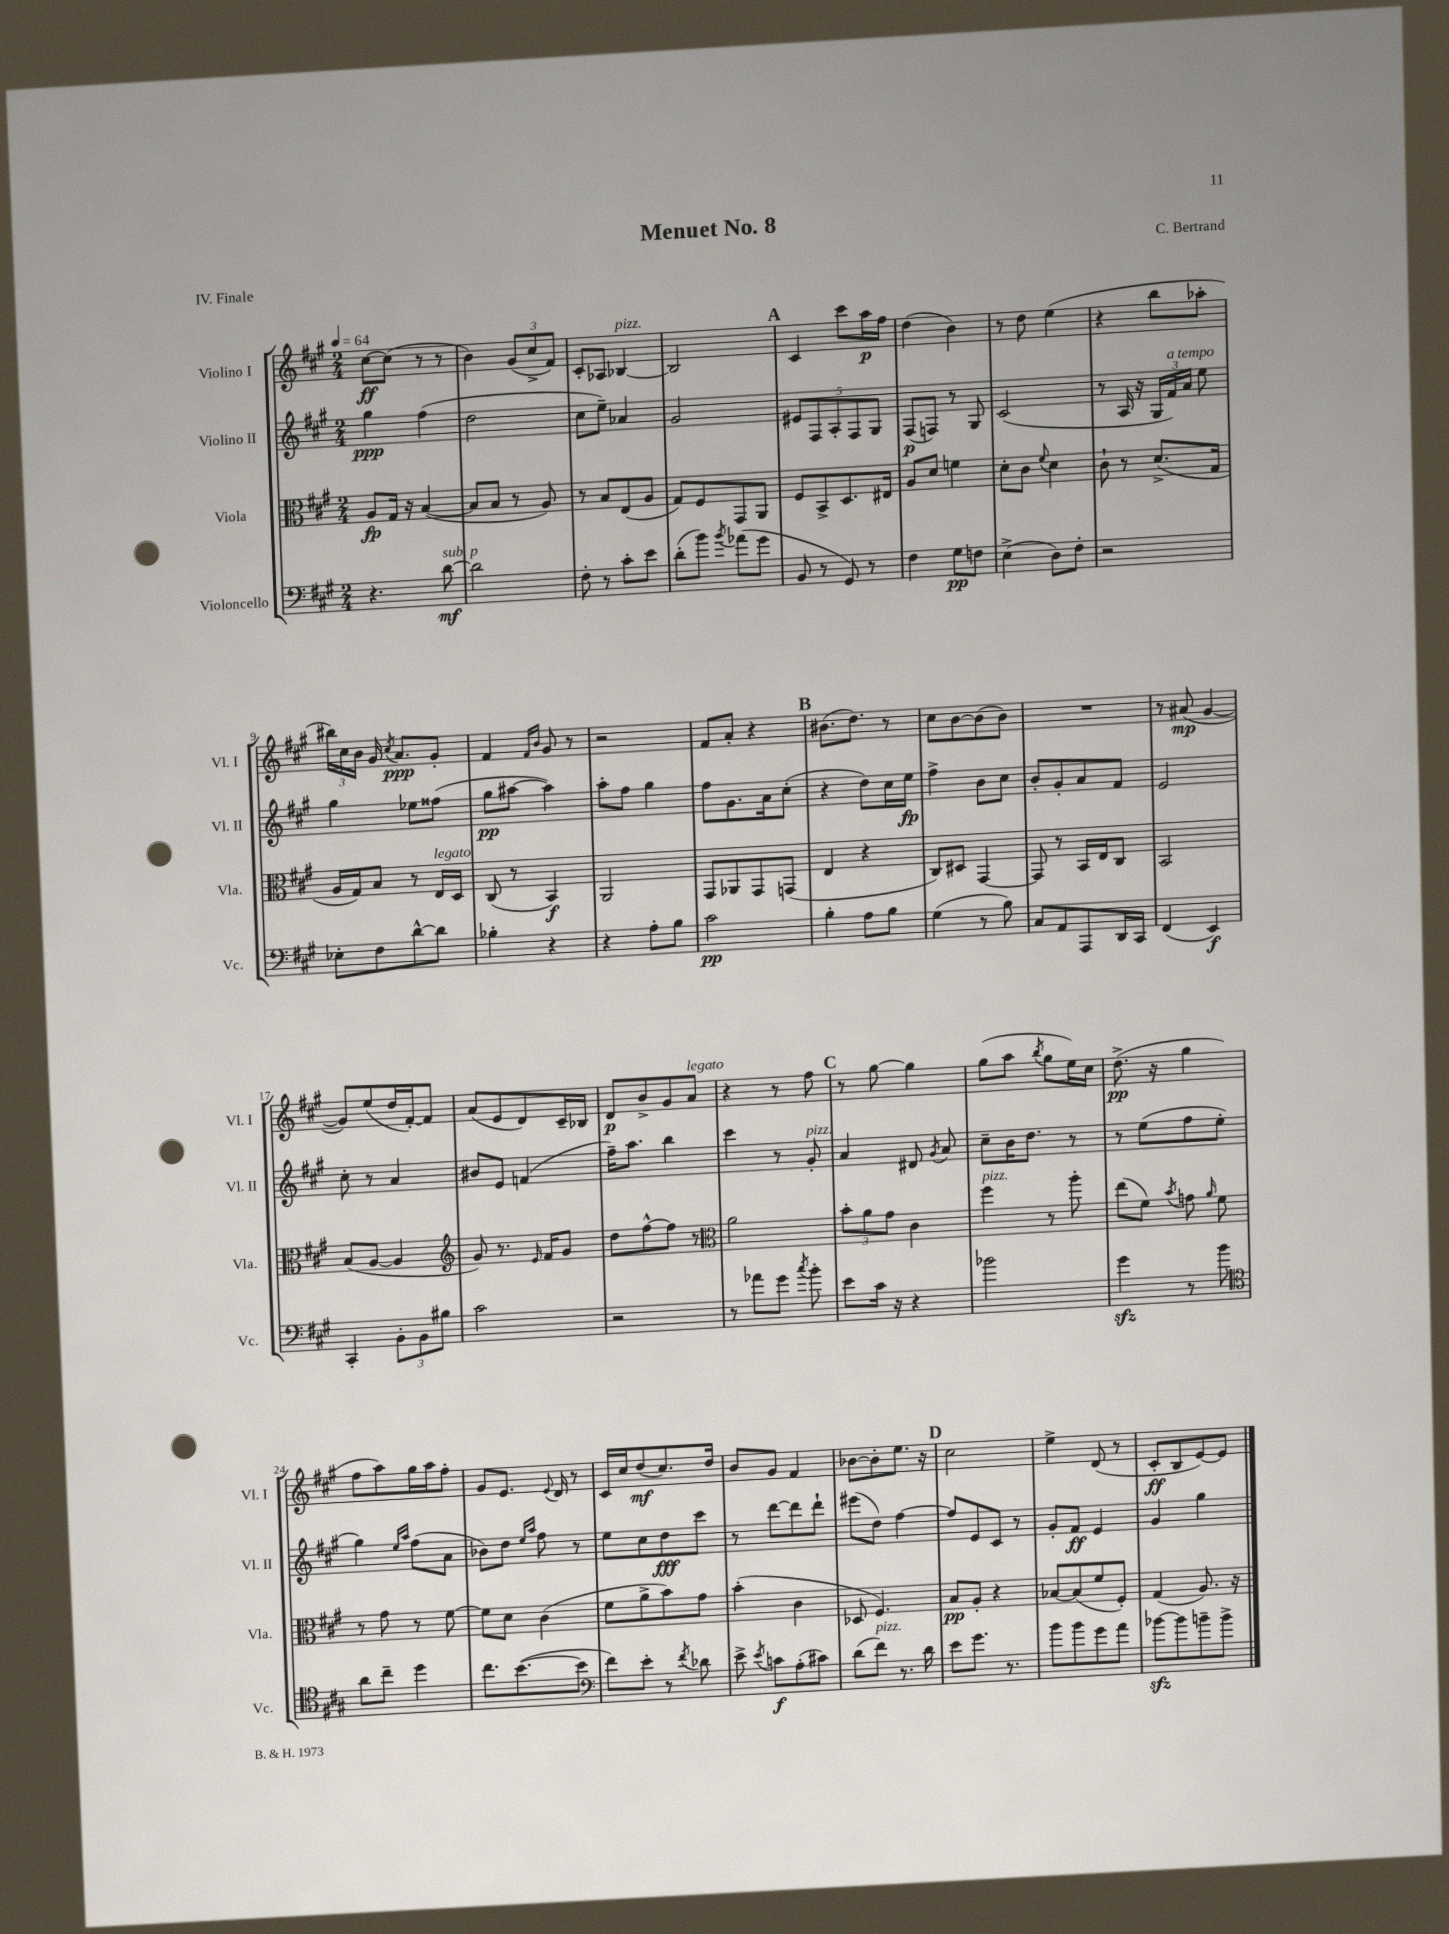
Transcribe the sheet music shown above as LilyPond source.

\header { title = "Menuet No. 8" composer = "C. Bertrand" piece = "IV. Finale" }
<<
\new StaffGroup <<
\new Staff = "s0" \with { instrumentName = "Violino I" shortInstrumentName = "Vl. I" } {
    \clef treble \key a \major \numericTimeSignature \time 2/4 \tempo 4 = 64
    \autoBeamOff cis''8[~\ff cis''8]( r8 r8 |
    b'4) \tuplet 3/2 { gis'8[( cis''8-> fis'8]) } |
    cis'8[-. aes8] bes4~^\markup { \italic "pizz." } |
    bes2 |
    \mark \markup { \bold "A" } cis'4 cis'''8[ a''16\p fis''16] |
    d''4( b'4) |
    r8 d''8 e''4( |
    r4 b''8[ aes''8]-. |
    \tuplet 3/2 { bis''16[) cis''16 b'16] } gis'16 \acciaccatura { cis''8 } a'8.[\ppp gis'8]-. |
    fis'4 \grace { fis'16[ b'16] } gis'8 r8 |
    r2 |
    fis'8[ a'8]-. r4 |
    \mark \markup { \bold "B" } bis'8.[( d''8.]) r8 |
    cis''8[ b'8~ b'8( b'8]) |
    R2 |
    r8 ais'8\mp( gis'4~ |
    gis'8[) e''8( d''16 fis'16~-.) fis'8] |
    a'8[( e'8 d'8) cis'16-- bes16] |
    d'8[\p b'8-> gis'8 a'8]^\markup { \italic "legato" } |
    r4 r8 fis''8 |
    \mark \markup { \bold "C" } r8 gis''8~ gis''4 |
    gis''8[( a''8] \acciaccatura { b''8 } gis''8[ e''16) cis''16] |
    d''8.->\pp( r16 gis''4 |
    fis''8[ a''8) gis''16 a''16 fis''8]-. |
    gis'8[ e'8.] \appoggiatura { e'8 } d'16 r8 |
    cis'16[ cis''16 d''8\mf( cis''8.) d''16] |
    b'8[ gis'8] fis'4 |
    bes'8[~ bes'8-. e''8.] r16 |
    \mark \markup { \bold "D" } cis''2 |
    e''4-> d'8( r8 |
    cis'8[-.\ff b8 e'8~) e'8] \bar "|." |
}
\new Staff = "s1" \with { instrumentName = "Violino II" shortInstrumentName = "Vl. II" } {
    \clef treble \key a \major \numericTimeSignature \time 2/4
    \autoBeamOff gis''4\ppp fis''4( |
    d''2 |
    cis''8[ e''8]--) aes'4 |
    gis'2 |
    \mark \markup { \bold "A" } \tuplet 5/4 { eis'8[ fis8 a8-. fis8 gis8] } |
    fis8[\p( f8]) r8 gis8 |
    cis'2( |
    r8 a16 r16 \tuplet 3/2 { gis16[ fis'16^\markup { \italic "a tempo" }) a'16] } e''8 |
    gis''4 ees''8[ fisis''8]( |
    gis''8[\pp ais''8]~ ais''4) |
    a''8[-. fis''8] gis''4 |
    fis''8[ gis'8. a'16 cis''8]-.( |
    \mark \markup { \bold "B" } r4 d''8[) cis''16 e''16]\fp |
    fis''4-> b'8[ cis''8] |
    b'8[-. gis'8-. a'8 fis'8] |
    e'2 |
    cis''8-. r8 a'4 |
    bis'8[ e'8] f'4( |
    fis''16[--) a''8.] b''4 |
    cis'''4 r8 gis'8-.^\markup { \italic "pizz." } |
    \mark \markup { \bold "C" } a'4 dis'8 \acciaccatura { gis'8 } a'8 |
    cis''8[-- b'16 d''8.] r8 |
    r8 e''8[( fis''8 e''8]-. |
    gis''4) \grace { e''16[ a''16] } fis''8[( a'8] |
    bes'8[) d''8] \grace { e''16[ a''16] } fis''8 r8 |
    e''8[ cis''8 d''8\fff cis'''8] |
    r8 d'''8[~ d'''8 d'''8]-! |
    eis'''8[( d''8]) fis''4~ |
    \mark \markup { \bold "D" } fis''8[ e'8 cis'8] r8 |
    gis'8[-. fis'8]\ff e'4 |
    gis'4 gis''4 \bar "|." |
}
\new Staff = "s2" \with { instrumentName = "Viola" shortInstrumentName = "Vla." } {
    \clef alto \key a \major \numericTimeSignature \time 2/4
    \autoBeamOff a8[\fp gis16] r16 b4~( |
    b8[ b8] r8 a8) |
    r8 b8[ e8( a8] |
    gis8[) fis8 gis,8 a,8] |
    \mark \markup { \bold "A" } fis8[ b,8-> d8. eis16] |
    a8[ d'8] f'4 |
    d'8[-. cis'8] \appoggiatura { fis'8 } d'4 |
    cis'8-! r8 d'8.[->( gis16] |
    a16[ gis16) b8] r8 e16[^\markup { \italic "legato" } d16] |
    cis8( r8 b,4\f) |
    a,2 |
    gis,8[ aes,8 gis,8 g,8]( |
    \mark \markup { \bold "B" } e4 r4 |
    cis8[) dis8] gis,4~ |
    gis,8 r8 b,16[ e16 cis8] |
    b,2 |
    b8[( a8]~ a4 |
    \clef treble gis'8) r8. \grace { e'16 } fis'16[ gis'8] |
    d''8[ fis''8~-^ fis''8] r8 |
    \clef alto a'2 |
    \mark \markup { \bold "C" } \tuplet 3/2 { b'8[-. a'8 gis'8] } cis'4 |
    fis''4^\markup { \italic "pizz." } r8 a''8-. |
    e''8[( fis'8]) \acciaccatura { b'8 } g'8 \grace { a'16 } fis'8 |
    r8 gis'8 r8 fis'8~ |
    fis'8[ d'8] cis'4( |
    fis'8[ a'8-> b'8) gis'8] |
    b'4-.( cis'4 |
    des8 fis4.) |
    \mark \markup { \bold "D" } b8[\pp a8]-. r4 |
    bes8[~ bes8( fis'8 fis8]-.) |
    gis4( a8.) r16 \bar "|." |
}
\new Staff = "s3" \with { instrumentName = "Violoncello" shortInstrumentName = "Vc." } {
    \clef bass \key a \major \numericTimeSignature \time 2/4
    \autoBeamOff r4. d'8~\mf^\markup { \italic "sub. p" } |
    d'2 |
    fis8-. r8 cis'8[-. e'8] |
    d'8[-.( b'8]) \acciaccatura { b'8 } aes'8[( gis'8] |
    \mark \markup { \bold "A" } b,8 r8 gis,8) r8 |
    fis4 gis8[\pp f8] |
    e4->( d8[) fis8]-. |
    r2 |
    ees8[-. fis8 d'8~-^ d'8] |
    bes4-. r4 |
    r4 a8[-. b8] |
    cis'2\pp |
    \mark \markup { \bold "B" } b4-. a8[ b8] |
    gis4( r8 b8) |
    cis8[ a,8 a,,8 d,16 cis,16] |
    fis,4( e,4\f) |
    cis,4-. \tuplet 3/2 { b,8[-. b,8 bis8] } |
    cis'2 |
    r2 |
    r8 aes'8[ gis'8] \acciaccatura { cis''8 } b'8-. |
    \mark \markup { \bold "C" } e'8[ cis'16] r16 r4 |
    bes'2 |
    gis'4\sfz r8 b'8 |
    \clef tenor a'8[ cis''8]-- d''4 |
    cis''8.[ b'8.~( b'8] |
    \clef bass fis'8[) e'8]-. r8 \acciaccatura { fis'8 } des'8 |
    e'8-> \acciaccatura { e'8 } c'8[\f a8-.( cis'8]) |
    d'8[( fis'8]^\markup { \italic "pizz." }) r8. d'16 |
    \mark \markup { \bold "D" } e'8[ gis'8.] r8. |
    b'8[ b'8 gis'8 a'8] |
    bes'8[~\sfz bes'8 b'8-- b'8]-> \bar "|." |
}
>>
>>
